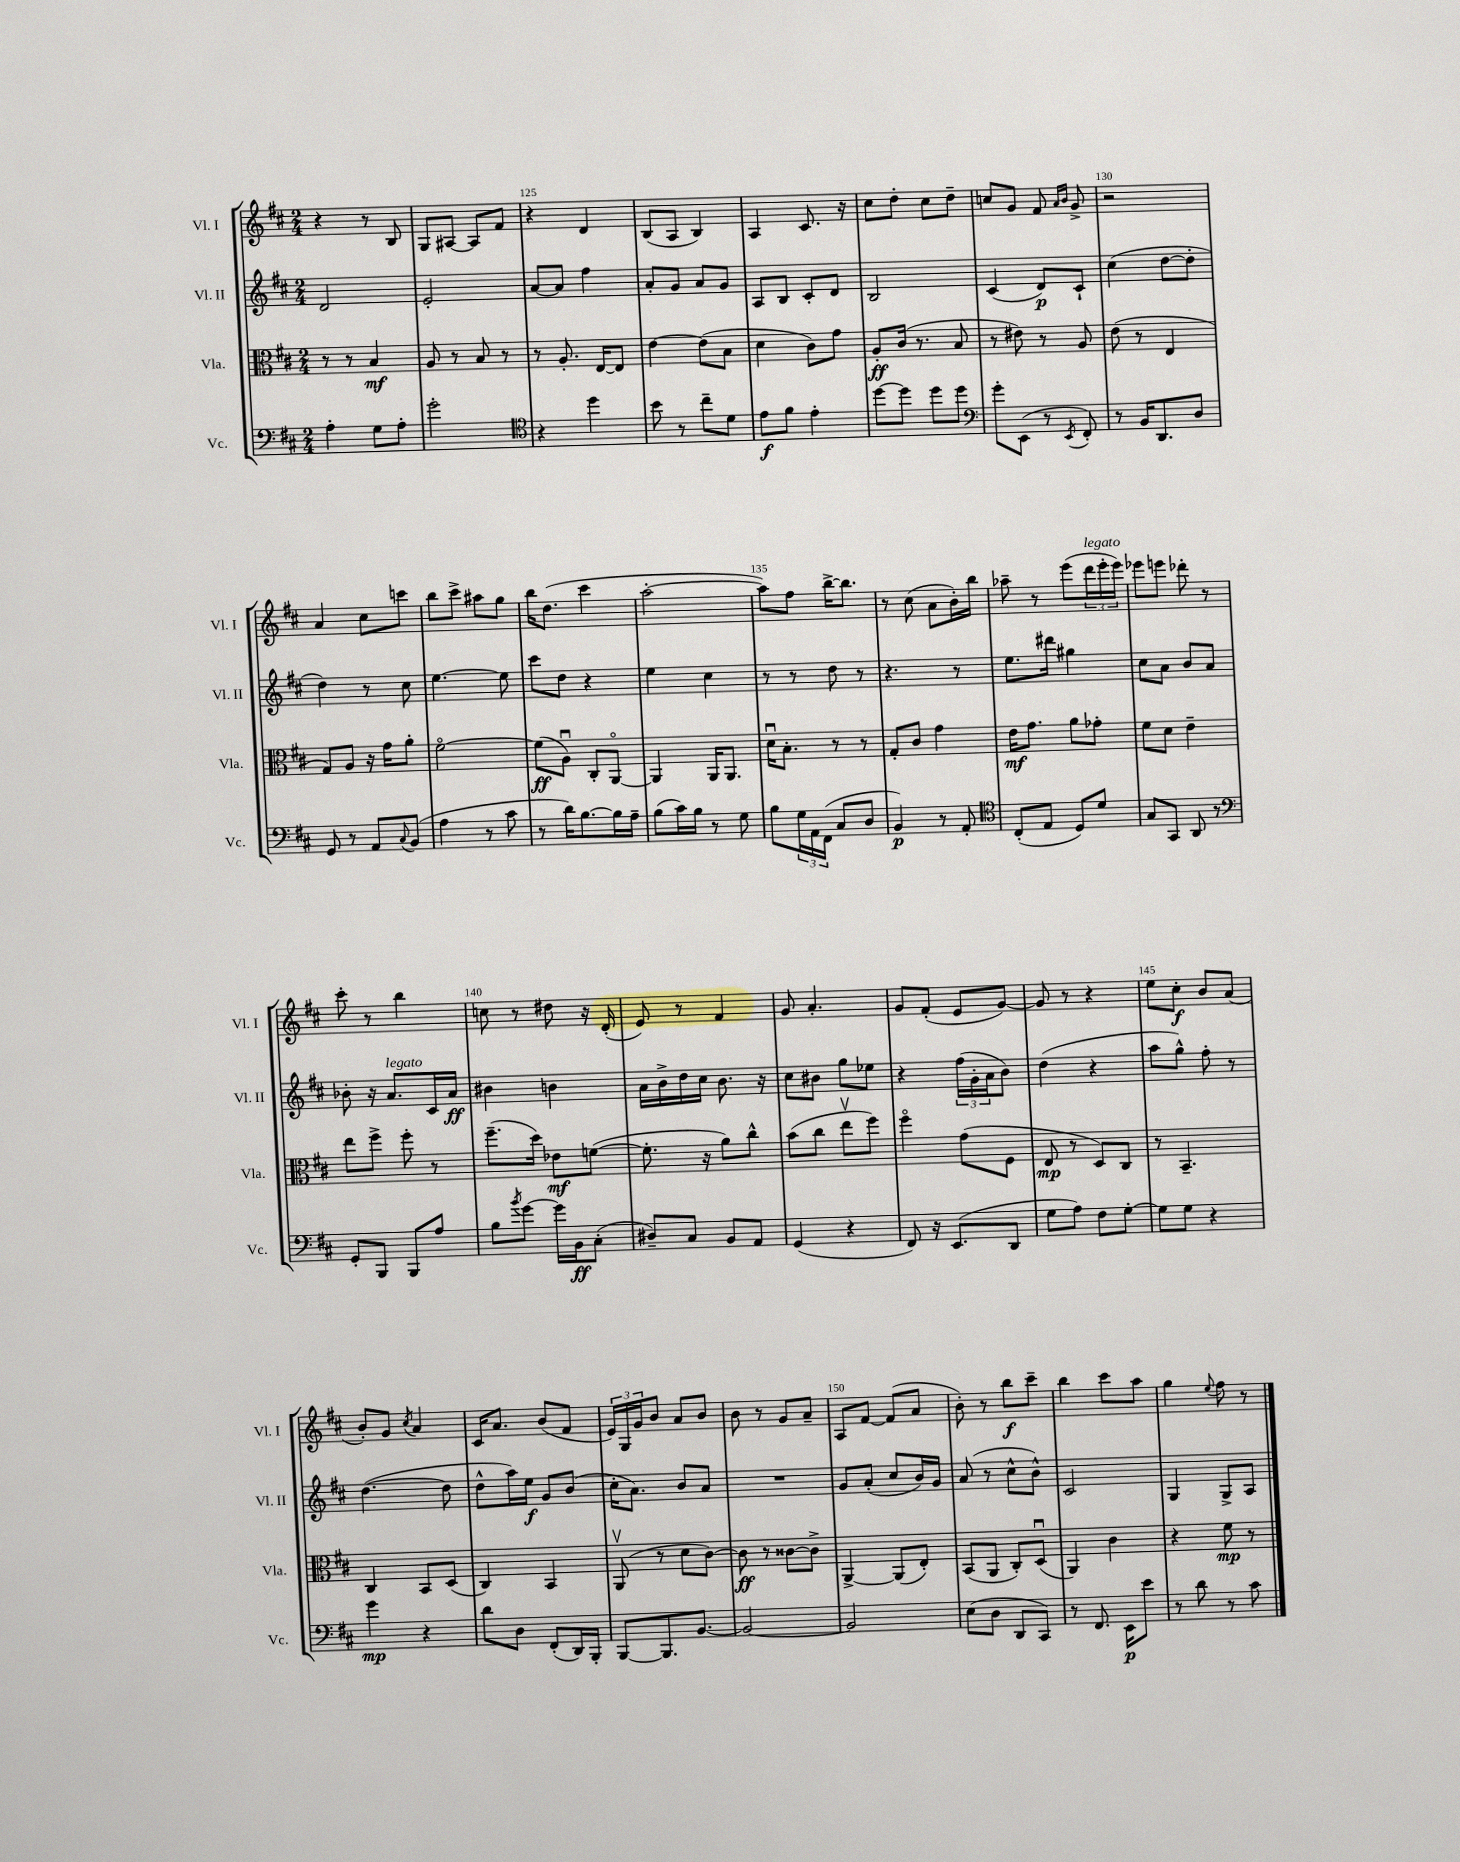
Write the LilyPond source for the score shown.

<<
\new StaffGroup <<
\new Staff = "s0" \with { instrumentName = "Vl. I" shortInstrumentName = "Vl. I" } {
    \clef treble \key d \major \numericTimeSignature \time 2/4
    r4 r8 b8 |
    g8 ais8~ ais8 fis'8 |
    r4 d'4 |
    b8( a8 b4) |
    a4 cis'8. r16 |
    cis''8 d''8-. cis''8 d''8-- |
    c''8 g'8 fis'8 \grace { a'16 b'16 } g'8-> |
    r2 |
    a'4 cis''8 c'''8 |
    b''8 cis'''8-> ais''8 g''8 |
    b''16 d''8.( cis'''4 |
    a''2~-. |
    a''8) fis''8 b''16~-> b''8. |
    r8 cis''8( a'8 b'16-.) b''16 |
    aes''8-- r8 e'''8( \tuplet 3/2 { d'''16^\markup { \italic "legato" } e'''16-. e'''16) } |
    ees'''8 e'''8 des'''8-. r8 |
    cis'''8-. r8 b''4 |
    c''8 r8 dis''8 r16 d'16-.( |
    e'8) r8 fis'4 |
    g'8 a'4.-. |
    g'8 fis'8-.( e'8 g'8~) |
    g'8 r8 r4 |
    e''8 cis''8-.\f b'8 a'8( |
    b'8-.) g'8 \acciaccatura { cis''8 } a'4 |
    cis'16 a'8. b'8( fis'8 |
    \tuplet 3/2 { e'16) g16 g'16 } b'8 a'8 b'8 |
    b'8 r8 g'8 a'8-- |
    a8 fis'8~ fis'8( a'8 |
    b'8-.) r8 b''8\f cis'''8-- |
    b''4 cis'''8 a''8 |
    g''4 \appoggiatura { e''8 } fis''8 r8 \bar "|." |
}
\new Staff = "s1" \with { instrumentName = "Vl. II" shortInstrumentName = "Vl. II" } {
    \clef treble \key d \major \numericTimeSignature \time 2/4
    d'2 |
    e'2-. |
    a'8~ a'8 fis''4 |
    a'8-. g'8 a'8 g'8 |
    a8 b8 cis'8-. d'8 |
    b2 |
    cis'4( d'8\p) cis'8-! |
    cis''4( d''8~ d''8-. |
    d''4) r8 cis''8 |
    e''4.~ e''8 |
    cis'''8 d''8 r4 |
    e''4 cis''4 |
    r8 r8 d''8 r8 |
    r4. r8 |
    e''8. dis'''16 gis''4 |
    cis''8 a'8 b'8 a'8 |
    bes'8-. r16 a'8.^\markup { \italic "legato" } cis'16 a'16\ff |
    bis'4 b'4 |
    a'16 b'16-> d''16 cis''16 b'8. r16 |
    cis''8 bis'8 g''8 ees''8 |
    r4 \tuplet 3/2 { fis''16( g'16-. a'16 } b'8) |
    d''4( r4 |
    a''8 g''8-^) fis''8-. r8 |
    d''4.~( d''8 |
    d''8-^ a''16) e''16\f g'8 b'8( |
    cis''16-. a'8.) b'8 a'8 |
    R2 |
    g'8 a'8-.( cis''8 b'16) g'16 |
    a'8( r8 cis''8-^ b'8-^) |
    cis'2 |
    g4 g8-> a8 \bar "|." |
}
\new Staff = "s2" \with { instrumentName = "Vla." shortInstrumentName = "Vla." } {
    \clef alto \key d \major \numericTimeSignature \time 2/4
    r8 r8 b4\mf |
    a8 r8 b8 r8 |
    r8 a8.-. e16~ e8 |
    e'4~ e'8( b8 |
    d'4 cis'8) g'8 |
    a8-.\ff cis'16( r8. b8 |
    r8 eis'8) r8 a8 |
    e'8( r8 e4 |
    g8) a8 r16 g'16 a'8-. |
    fis'2~\flageolet |
    fis'8\ff( a8\downbow) cis8-. a,8~\flageolet |
    a,4 a,16 a,8. |
    d'16\downbow b8.-. r8 r8 |
    g8-. cis'8 g'4 |
    e'16\mf g'8. a'8 ges'8-. |
    fis'8 d'8 e'4-- |
    e''8 fis''8-> fis''8-. r8 |
    fis''8.--( d''16) ees'8\mf f'8~( |
    f'8.-. r16 a'8) cis''8-^ |
    b'8( cis''8 e''8\upbow fis''8) |
    fis''4\flageolet g'8( fis8 |
    e8\mp r8 d8) cis8 |
    r8 b,4.-- |
    cis4 b,8 d8( |
    cis4) b,4 |
    a,8\upbow( r8 d'8 cis'8~) |
    cis'8\ff r8 cisis'8~ cisis'8-> |
    a,4~-> a,8( e8-.) |
    b,8( a,8 cis8-.) d8\downbow( |
    a,4) cis'4 |
    r4 fis'8\mp r8 \bar "|." |
}
\new Staff = "s3" \with { instrumentName = "Vc." shortInstrumentName = "Vc." } {
    \clef bass \key d \major \numericTimeSignature \time 2/4
    a4-. g8 a8-. |
    g'2-. |
    \clef tenor r4 d''4 |
    b'8 r8 cis''8-- d'8 |
    e'8\f fis'8 e'4-. |
    d''8~ d''8 d''8 d''8 |
    \clef bass g'8-. e,8( r8 \acciaccatura { e,8 } fis,8-.) |
    r8 b,16 d,8. d8 |
    g,8 r8 a,8 \appoggiatura { cis8 } b,8( |
    a4 r8 cis'8 |
    r8 d'16) b8.~ b16 a16-- |
    b8( cis'16) b16 r8 g8 |
    b8 \tuplet 3/2 { g16 a,16 fis,16( } cis8 d8 |
    b,4\p) r8 a,8-. |
    \clef tenor cis8-.( e8 d8) d'8 |
    g8 g,8 a,8 r8 |
    \clef bass g,8-. b,,8 b,,8 a8 |
    b8 \acciaccatura { b'8 } g'8~ g'16 b,16\ff cis8-.( |
    dis8--) cis8 b,8 a,8 |
    g,4( r4 |
    fis,8) r16 e,8.( d,8 |
    g8 a8) fis8 g8~-. |
    g8 g8 r4 |
    g'4\mp r4 |
    d'8 d8 fis,8-.( d,16) b,,16-. |
    b,,8~ b,,8. b,8.~ |
    b,2~ |
    b,2 |
    e8( d8 d,8 cis,8) |
    r8 fis,8. e,16\p e'8 |
    r8 d'8 r8 cis'8 \bar "|." |
}
>>
>>
\layout { \context { \Score currentBarNumber = #123 \override BarNumber.break-visibility = ##(#f #t #t) barNumberVisibility = #(every-nth-bar-number-visible 5) } }
